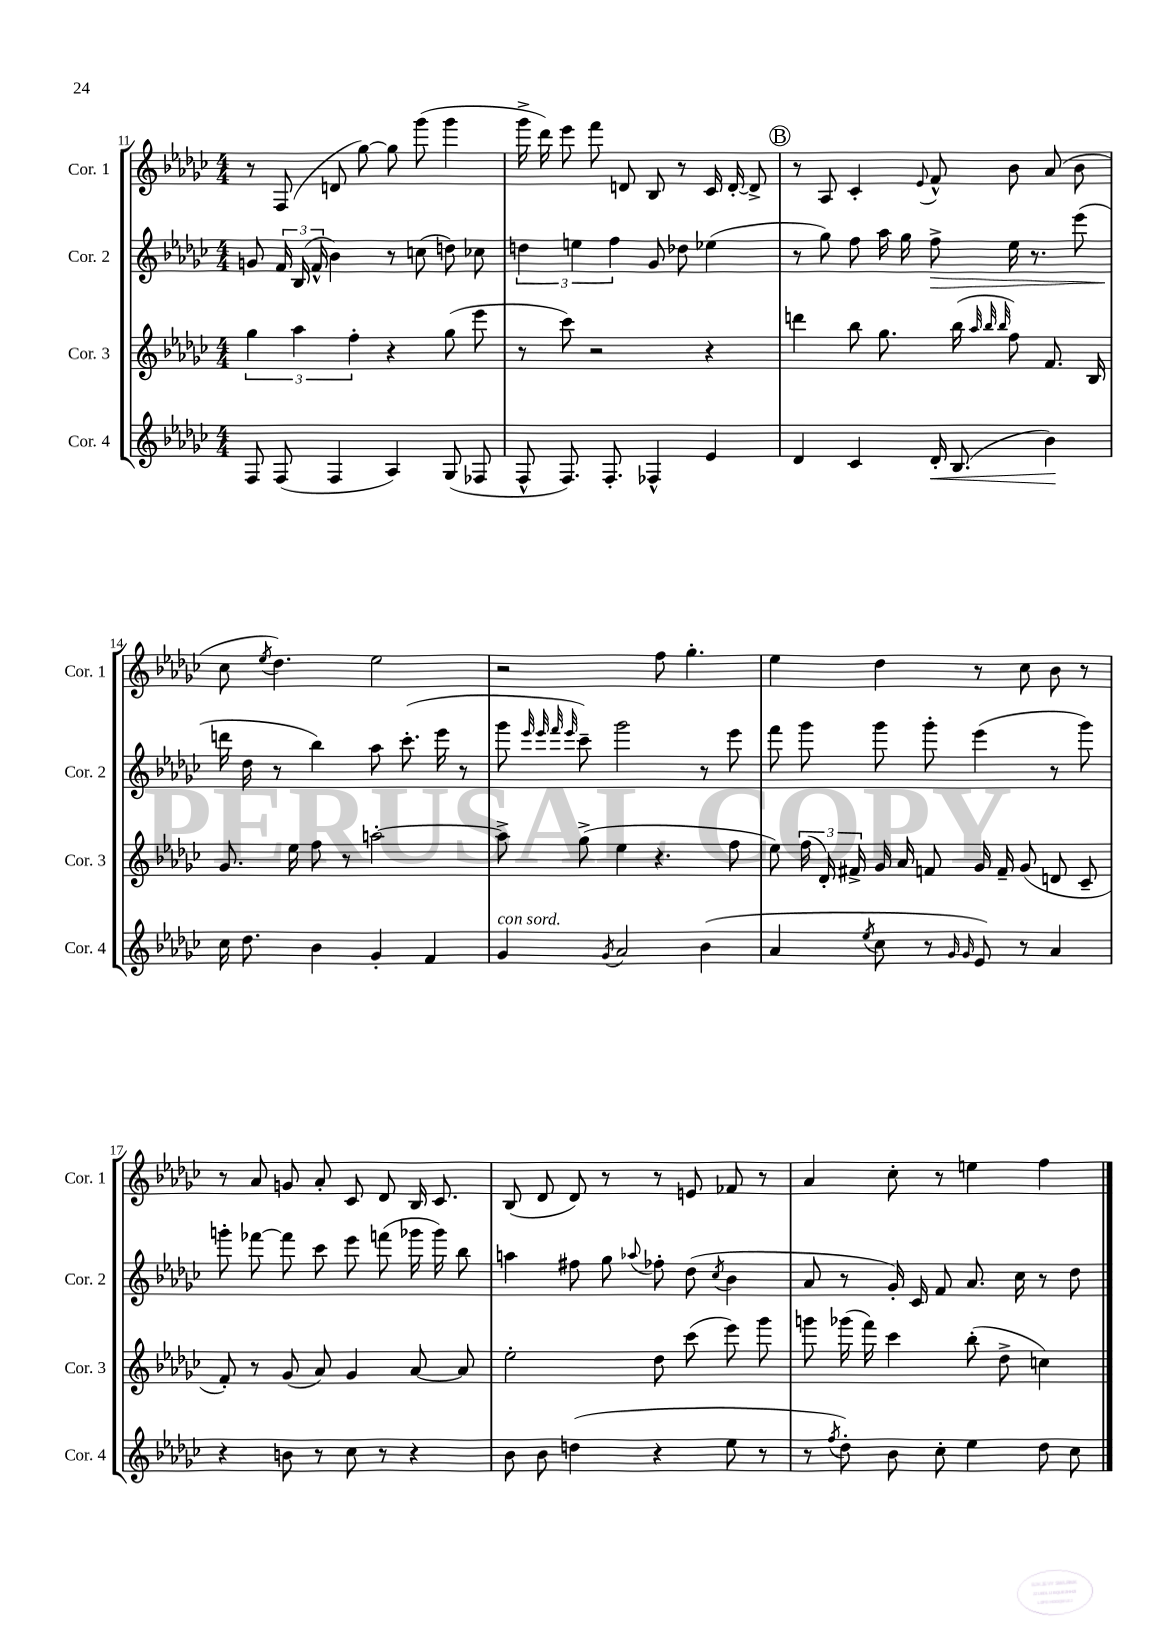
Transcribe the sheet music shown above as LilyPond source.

<<
\new StaffGroup <<
\new Staff = "s0" \with { instrumentName = "Cor. 1" shortInstrumentName = "Cor. 1" } {
    \clef treble \key ges \major \numericTimeSignature \time 4/4
    \autoBeamOff r8 f8( d'8 ges''8~) ges''8 ges'''8( ges'''4 |
    ges'''16-> des'''16) ees'''8 f'''8 d'8 bes8 r8 ces'16 d'16~-. d'8-> |
    \mark \markup { \circle "B" } r8 aes8 ces'4-. \appoggiatura { ees'8 } f'8-^ bes'8 aes'8( bes'8 |
    ces''8 \acciaccatura { ees''8 } des''4.) ees''2 |
    r2 f''8 ges''4.-. |
    ees''4 des''4 r8 ces''8 bes'8 r8 |
    r8 aes'8 g'8 aes'8-. ces'8 des'8 bes16 ces'8. |
    bes8( des'8 des'8) r8 r8 e'8 fes'8 r8 |
    aes'4 ces''8-. r8 e''4 f''4 \bar "|." |
}
\new Staff = "s1" \with { instrumentName = "Cor. 2" shortInstrumentName = "Cor. 2" } {
    \clef treble \key ges \major \numericTimeSignature \time 4/4
    \autoBeamOff g'8 \tuplet 3/2 { f'16 bes16( f'16-^ } bes'4) r8 c''8( d''8) ces''8 |
    \tuplet 3/2 { d''4 e''4 f''4 } ges'8 des''8 ees''4( |
    \mark \markup { \circle "B" } r8 ges''8) f''8 aes''16 ges''16 f''8->\> ees''16 r8. ees'''8( |
    d'''16\! des''16 r8 bes''4) aes''8 ces'''8.-.( ees'''16 r8 |
    ges'''8 \grace { ees'''32 ees'''32 f'''32 ees'''32 } ces'''8--) ges'''2 r8 ees'''8 |
    f'''8 ges'''8 ges'''8 ges'''8-. ees'''4( r8 ges'''8) |
    g'''8-. fes'''8~ fes'''8 ces'''8 ees'''8 f'''8( ges'''16 ges'''16) bes''8 |
    a''4 fis''8 ges''8 \appoggiatura { aes''8 } fes''8-. des''8( \acciaccatura { ces''8 } bes'4 |
    aes'8 r8 ges'16-.) ces'16 f'8 aes'8. ces''16 r8 des''8 \bar "|." |
}
\new Staff = "s2" \with { instrumentName = "Cor. 3" shortInstrumentName = "Cor. 3" } {
    \clef treble \key ges \major \numericTimeSignature \time 4/4
    \autoBeamOff \tuplet 3/2 { ges''4 aes''4 f''4-. } r4 ges''8( ees'''8 |
    r8 ces'''8) r2 r4 |
    \mark \markup { \circle "B" } d'''4 bes''8 ges''8. bes''16( \grace { aes''32 bes''32 bes''32 } f''8) f'8. bes16 |
    ges'8. ees''16 f''8 r8 a''2~-. |
    a''8-> ges''8->( ees''4 r4. f''8 |
    ees''8) \tuplet 3/2 { f''16( des'16-.) fis'16-> } ges'16 aes'16 f'8 ges'16 f'16-- ges'8( d'8 ces'8-- |
    f'8-.) r8 ges'8( aes'8) ges'4 aes'8~ aes'8 |
    ees''2-. des''8 ces'''8( ees'''8) ges'''8 |
    g'''8 ges'''16( f'''16) ces'''4 bes''8-.( des''8-> c''4) \bar "|." |
}
\new Staff = "s3" \with { instrumentName = "Cor. 4" shortInstrumentName = "Cor. 4" } {
    \clef treble \key ges \major \numericTimeSignature \time 4/4
    \autoBeamOff f8 f8( f4 aes4) ges8( fes8 |
    f8-^ f8.) f8.-. fes4-^ ees'4 |
    \mark \markup { \circle "B" } des'4 ces'4 des'16-.\< bes8.( bes'4\!) |
    ces''16 des''8. bes'4 ges'4-. f'4 |
    ges'4^\markup { \italic "con sord." } \acciaccatura { ges'8 } aes'2 bes'4( |
    aes'4 \acciaccatura { ees''8 } ces''8 r8 \grace { ges'16 ges'16 } ees'8) r8 aes'4 |
    r4 b'8 r8 ces''8 r8 r4 |
    bes'8 bes'8 d''4( r4 ees''8 r8 |
    r8 \acciaccatura { f''8 } des''8-.) bes'8 ces''8-. ees''4 des''8 ces''8 \bar "|." |
}
>>
>>
\layout { \context { \Score currentBarNumber = #11 } }
